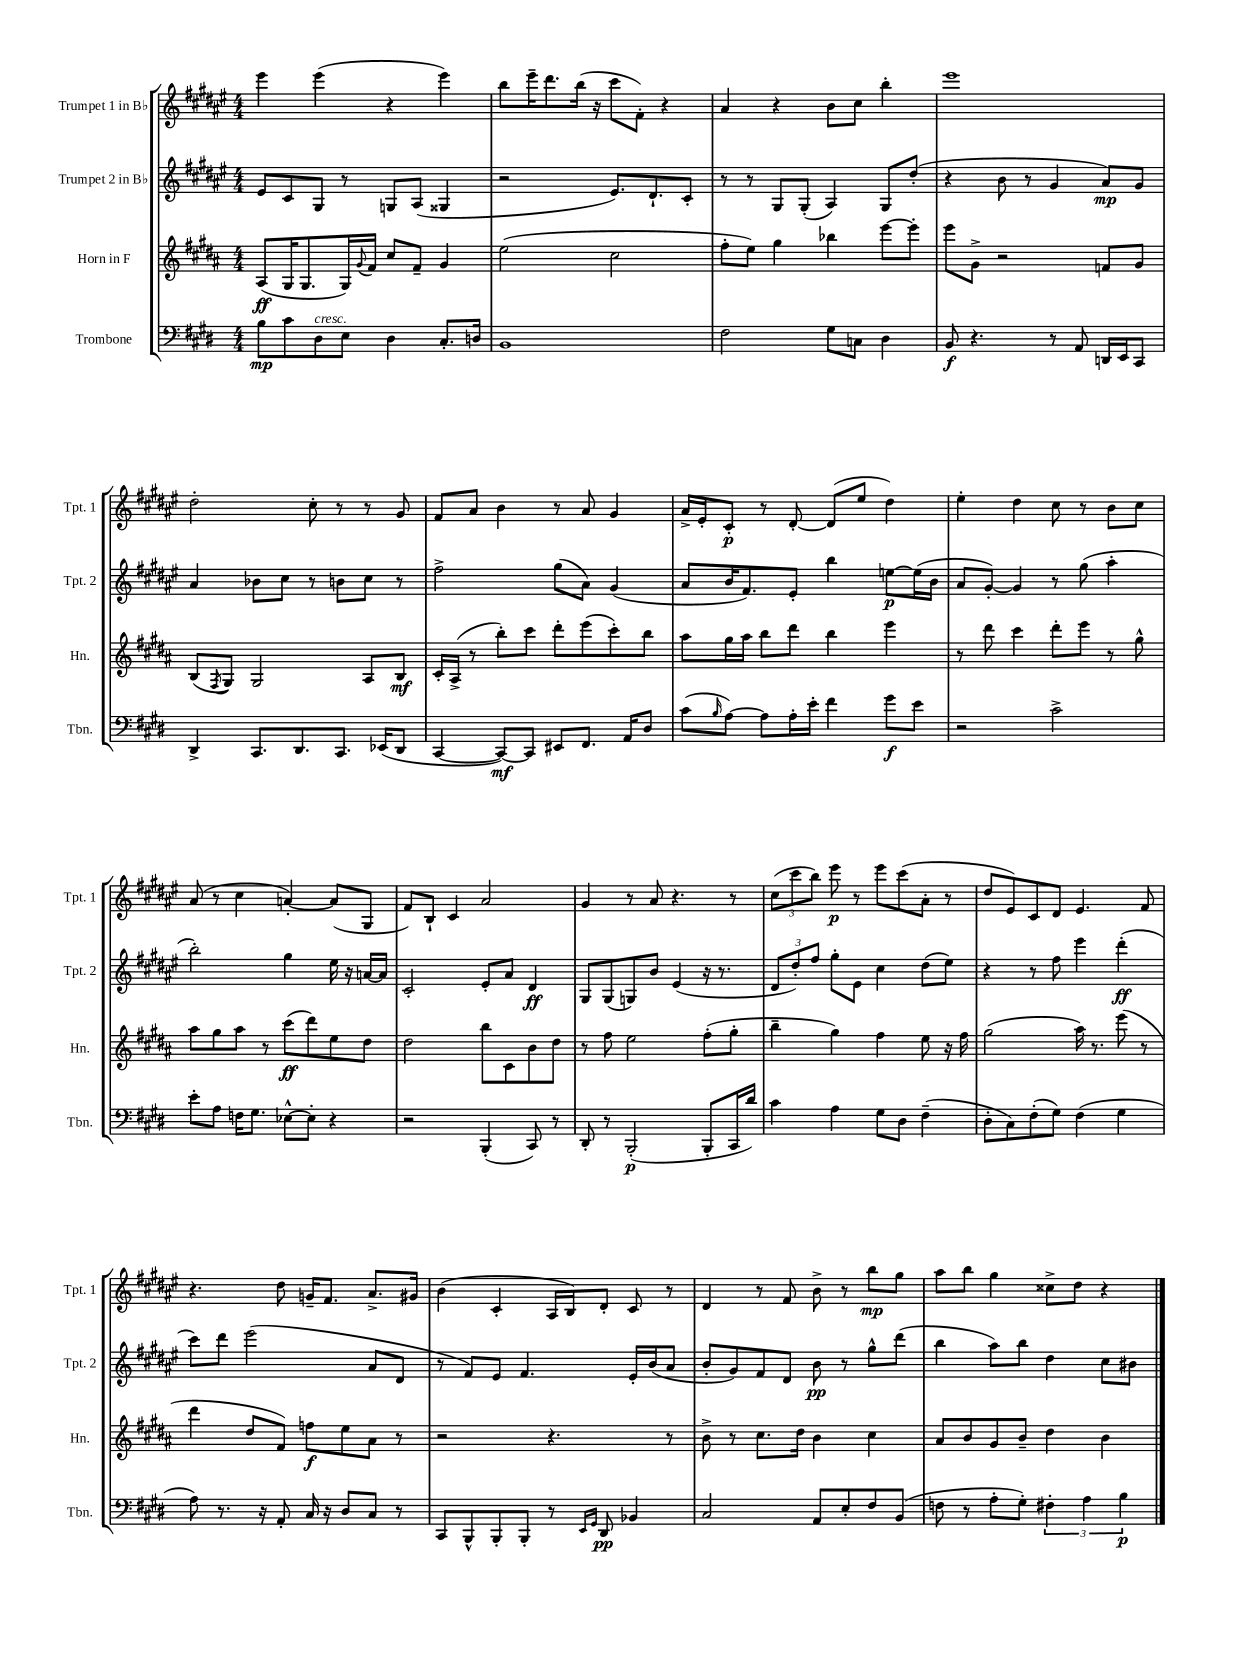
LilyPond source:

<<
\new StaffGroup <<
\new Staff = "s0" \with { instrumentName = "Trumpet 1 in Bb" shortInstrumentName = "Tpt. 1" } {
    \clef treble \key fis \major \numericTimeSignature \time 4/4
    eis'''4 eis'''4( r4 eis'''4) |
    b''8 eis'''16-- dis'''8. b''16( r16 cis'''8 fis'8-.) r4 |
    ais'4 r4 b'8 cis''8 b''4-. |
    eis'''1 |
    dis''2-. cis''8-. r8 r8 gis'8 |
    fis'8 ais'8 b'4 r8 ais'8 gis'4 |
    ais'16-> eis'16-. cis'8-.\p r8 dis'8~-. dis'8( eis''8 dis''4) |
    eis''4-. dis''4 cis''8 r8 b'8 cis''8 |
    ais'8( r8 cis''4 a'4~-.) a'8( gis8 |
    fis'8) b8-! cis'4 ais'2 |
    gis'4 r8 ais'8 r4. r8 |
    \tuplet 3/2 { cis''8( cis'''8 b''8) } eis'''8\p r8 eis'''8 cis'''8( ais'8-. r8 |
    dis''8 eis'8) cis'8 dis'8 eis'4. fis'8 |
    r4. dis''8 g'16-- fis'8. ais'8.-> gis'16 |
    b'4( cis'4-. ais16 b16) dis'8-. cis'8 r8 |
    dis'4 r8 fis'8 b'8-> r8 b''8\mp gis''8 |
    ais''8 b''8 gis''4 cisis''8-> dis''8 r4 \bar "|." |
}
\new Staff = "s1" \with { instrumentName = "Trumpet 2 in Bb" shortInstrumentName = "Tpt. 2" } {
    \clef treble \key fis \major \numericTimeSignature \time 4/4
    eis'8 cis'8 gis8 r8 g8 ais8( gisis4 |
    r2 eis'8.) dis'8.-! cis'8-. |
    r8 r8 gis8 gis8-.( ais4) gis8 dis''8-.( |
    r4 b'8 r8 gis'4 ais'8\mp) gis'8 |
    ais'4 bes'8 cis''8 r8 b'8 cis''8 r8 |
    fis''2-> gis''8( ais'8) gis'4( |
    ais'8 b'16 fis'8.) eis'8-. b''4 e''8~\p e''16( b'16 |
    ais'8 gis'8~-.) gis'4 r8 gis''8( ais''4-. |
    b''2-.) gis''4 eis''16 r16 a'16~ a'16 |
    cis'2-. eis'8-. ais'8 dis'4\ff |
    gis8 gis8( g8) b'8 eis'4( r16 r8. |
    \tuplet 3/2 { dis'8 dis''8-.) fis''8 } gis''8-. eis'8 cis''4 dis''8( eis''8) |
    r4 r8 fis''8 eis'''4 dis'''4-.\ff( |
    cis'''8) dis'''8 eis'''2( ais'8 dis'8 |
    r8 fis'8) eis'8 fis'4. eis'16-. b'16( ais'8 |
    b'8-. gis'8) fis'8 dis'8 b'8\pp r8 gis''8-^ dis'''8( |
    b''4 ais''8) b''8 dis''4 cis''8 bis'8 \bar "|." |
}
\new Staff = "s2" \with { instrumentName = "Horn in F" shortInstrumentName = "Hn." } {
    \clef treble \key b \major \numericTimeSignature \time 4/4
    ais8\ff( gis16 gis8. gis16) \appoggiatura { gis'8 } fis'16 cis''8 fis'8-- gis'4 |
    e''2( cis''2 |
    fis''8-. e''8) gis''4 bes''4 e'''8~ e'''8-. |
    e'''8 gis'8-> r2 f'8 gis'8 |
    b8( \acciaccatura { fis8 } gis8) gis2 ais8 b8\mf |
    cis'16-. ais16->( r8 b''8-.) cis'''8 dis'''8-. e'''8( cis'''8-.) b''8 |
    ais''8 gis''16 ais''16 b''8 dis'''8 b''4 e'''4 |
    r8 dis'''8 cis'''4 dis'''8-. e'''8 r8 gis''8-^ |
    ais''8 gis''8 ais''8 r8 cis'''8\ff( dis'''8) e''8 dis''8 |
    dis''2 b''8 cis'8 b'8 dis''8 |
    r8 fis''8 e''2 fis''8-.( gis''8-. |
    b''4-- gis''4) fis''4 e''8 r16 fis''16 |
    gis''2( ais''16) r8. e'''8( r8 |
    dis'''4 dis''8 fis'8) f''8\f e''8 ais'8 r8 |
    r2 r4. r8 |
    b'8-> r8 cis''8. dis''16 b'4 cis''4 |
    ais'8 b'8 gis'8 b'8-- dis''4 b'4 \bar "|." |
}
\new Staff = "s3" \with { instrumentName = "Trombone" shortInstrumentName = "Tbn." } {
    \clef bass \key e \major \numericTimeSignature \time 4/4
    b8\mp cis'8 dis8^\markup { \italic "cresc." } e8 dis4 cis8.-. d16 |
    b,1 |
    fis2 gis8 c8 dis4 |
    b,8\f r4. r8 a,8 d,16 e,16 cis,8 |
    dis,4-> cis,8. dis,8. cis,8. ees,16( dis,8 |
    cis,4~ cis,8~\mf) cis,8 eis,8 fis,8. a,16 dis8 |
    cis'8( \grace { b16 } a8~) a8 a16-. e'16-. fis'4 gis'8\f e'8 |
    r2 cis'2-> |
    e'8-. a8 f16 gis8. ees8~-^ ees8-. r4 |
    r2 b,,4-.( cis,8) r8 |
    dis,8-. r8 b,,2-.\p( b,,8-. cis,16 dis'16) |
    cis'4 a4 gis8 dis8 fis4--( |
    dis8-. cis8) fis8-.( gis8) fis4( gis4 |
    a8) r8. r16 a,8-. cis16 r16 dis8 cis8 r8 |
    cis,8 b,,8-^ b,,8-. b,,8-. r8 \grace { e,16 gis,16 } dis,8\pp bes,4 |
    cis2 a,8 e8-. fis8 b,8( |
    f8 r8 a8-. gis8-.) \tuplet 3/2 { fis4-. a4 b4\p } \bar "|." |
}
>>
>>
\layout { \context { \Score \remove "Bar_number_engraver" } }
